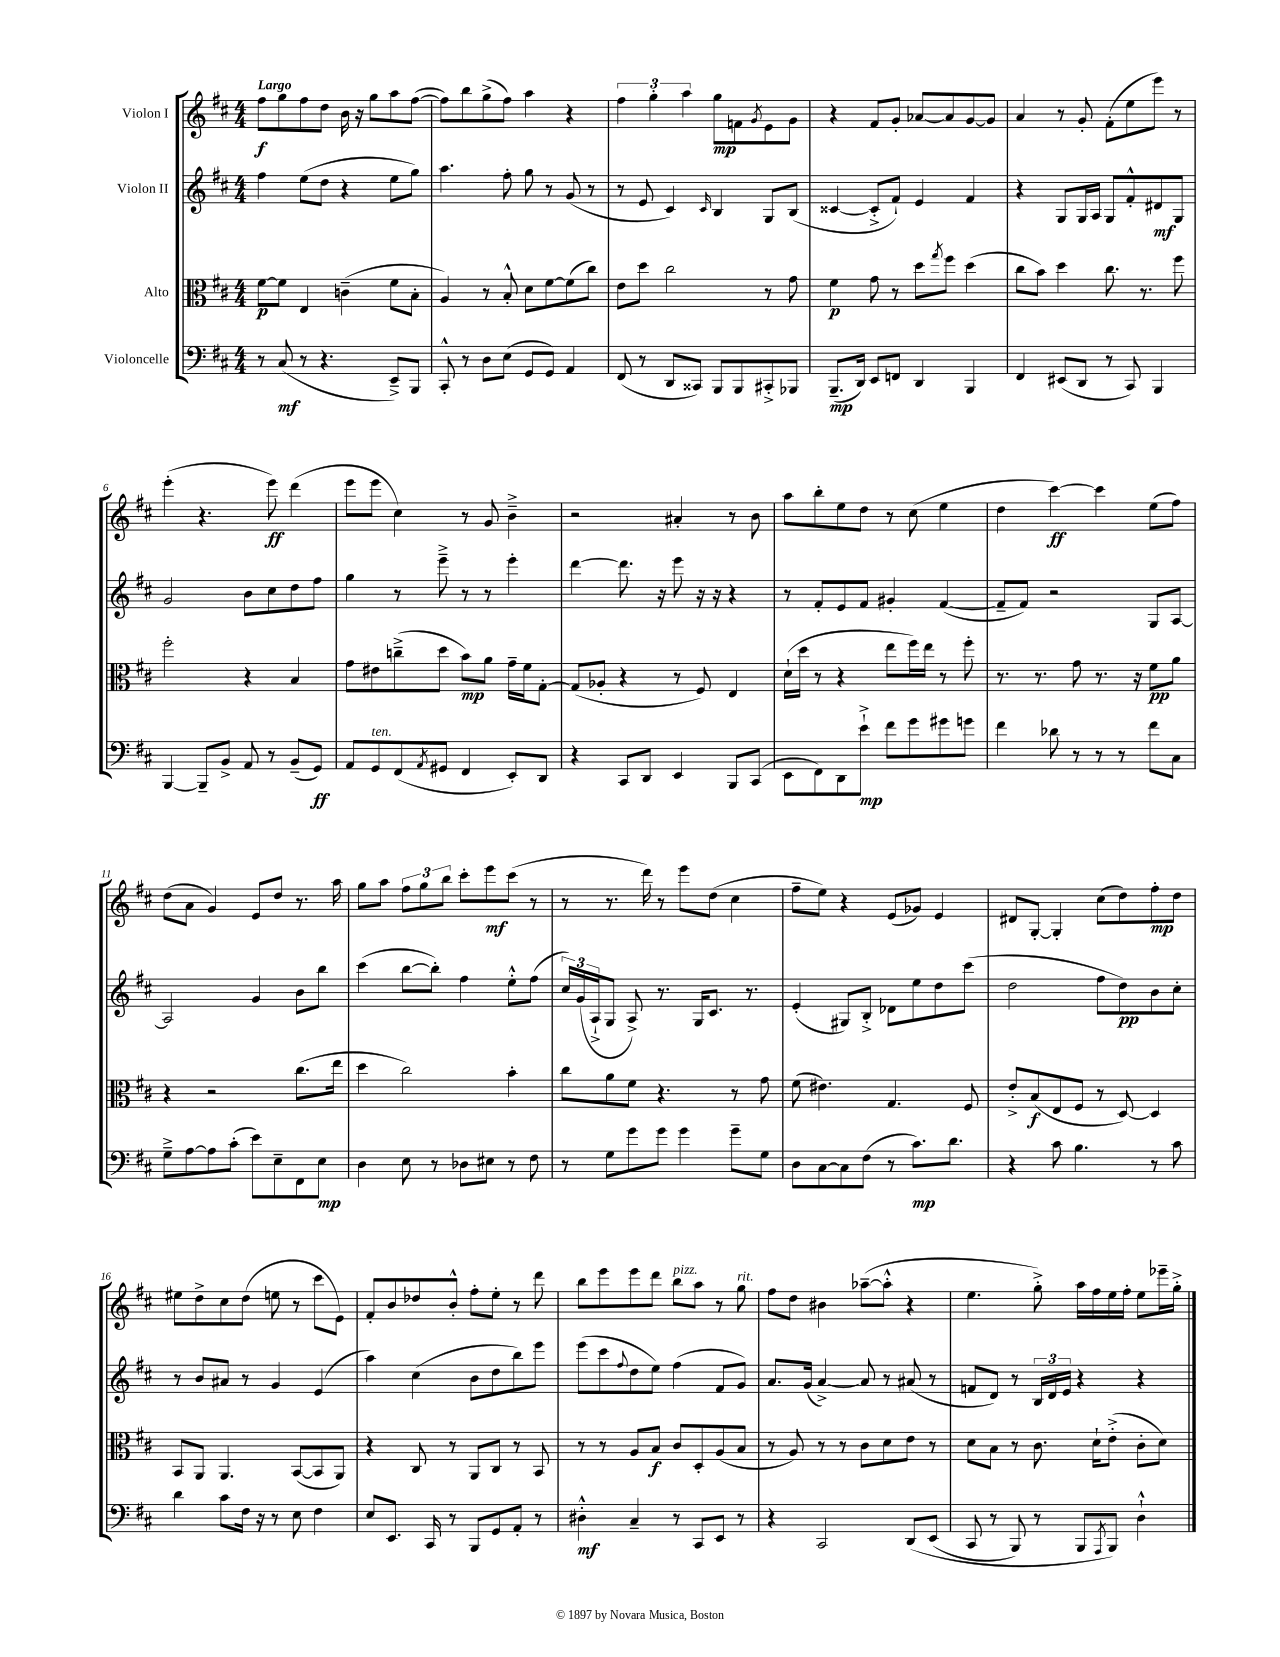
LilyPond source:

<<
\new StaffGroup <<
\new Staff = "s0" \with { instrumentName = "Violon I" } {
    \clef treble \key d \major \numericTimeSignature \time 4/4 \tempo "Largo"
    fis''8\f g''8 fis''8 d''8 b'16 r16 g''8 a''8 fis''8~( |
    fis''8) b''8 g''8->( fis''8) a''4 r4 |
    \tuplet 3/2 { fis''4 g''4-. a''4 } g''8\mp f'8 \acciaccatura { g'8 } e'8 g'8 |
    r4 fis'8 g'8-. aes'8~ aes'8 g'8~ g'8 |
    a'4 r8 g'8-. fis'8-.( e''8 e'''8) r8 |
    e'''4-.( r4. e'''8\ff) d'''4( |
    e'''8 e'''8 cis''4) r8 g'8 b'4---> |
    r2 ais'4-. r8 b'8 |
    a''8 b''8-. e''8 d''8 r8 cis''8( e''4 |
    d''4 cis'''4~\ff) cis'''4 e''8( fis''8) |
    d''8( a'8 g'4) e'8 d''8 r8. a''16 |
    g''8 a''8 \tuplet 3/2 { fis''8 g''8 b''8 } cis'''8-. e'''8\mf cis'''8( r8 |
    r8 r8. d'''16) r8 e'''8 d''8( cis''4 |
    fis''8-- e''8) r4 e'8( ges'8) e'4 |
    dis'8 g8~-. g4-. cis''8( d''8) fis''8-.\mp d''8 |
    eis''8 d''8-> cis''8 d''8( e''8 r8 cis'''8 e'8) |
    fis'8-. b'8 des''8 b'8-.-^ fis''8-. e''8-. r8 d'''8 |
    b''8 e'''8 e'''8 d'''8 b''8^\markup { \italic "pizz." } a''8 r8 g''8^\markup { \italic "rit." } |
    fis''8 d''8 bis'4 aes''8~--( aes''8-.-^ r4 |
    e''4. g''8-.->) a''16 fis''16 e''16 fis''16-. e''8 ees'''16-- g''16-.-> \bar "|." |
}
\new Staff = "s1" \with { instrumentName = "Violon II" } {
    \clef treble \key d \major \numericTimeSignature \time 4/4
    fis''4 e''8( d''8 r4 e''8 g''8) |
    a''4. fis''8-. g''8 r8 g'8( r8 |
    r8 e'8 cis'4) \grace { cis'16 } b4 g8 b8( |
    cisis'4~ cisis'8-.-> fis'8-!) e'4 fis'4 |
    r4 g8 g16 a16 g8 fis'8-.-^ dis'8\mf g8 |
    g'2 b'8 cis''8 d''8 fis''8 |
    g''4 r8 e'''8---> r8 r8 e'''4-. |
    d'''4~ d'''8. r16 e'''8 r16 r16 r4 |
    r8 fis'8-. e'8 fis'8 gis'4-. fis'4~( |
    fis'8-- fis'8) r2 g8 a8~ |
    a2 g'4 b'8 b''8 |
    cis'''4( b''8~ b''8-.) fis''4 e''8-.-^ fis''8( |
    \tuplet 3/2 { cis''16) g'16( a16-!-> } g8 a8->) r8. g16 cis'8. r8. |
    e'4-.( gis8) b8-.-> des'8 e''8 d''8 cis'''8( |
    d''2 fis''8 d''8\pp) b'8 cis''8-. |
    r8 b'8 ais'8 r8 g'4 e'4( |
    a''4) cis''4( b'8 d''8 b''8) e'''8 |
    e'''8( cis'''8 \appoggiatura { fis''8 } d''8 e''8) fis''4( fis'8 g'8) |
    a'8. g'16( a'4~->) a'8 r8 ais'8( r8 |
    f'8 d'8) r8 \tuplet 3/2 { b16 d'16 e'16 } r4 r4 \bar "|." |
}
\new Staff = "s2" \with { instrumentName = "Alto" } {
    \clef alto \key d \major \numericTimeSignature \time 4/4
    fis'8~\p fis'8 e4 c'4--( fis'8 b8-. |
    a4) r8 b8-.-^ d'8 fis'8~ fis'8( cis''8) |
    e'8 d''8 cis''2 r8 g'8 |
    fis'4\p g'8 r8 d''8 \acciaccatura { g''8 } fis''8 d''4( |
    cis''8 b'8) d''4 cis''8. r8. fis''8 |
    fis''2-. r4 b4 |
    g'8 eis'8 c''8--->( d''8 b'8\mp) a'8 g'16-- fis'16 g8~-. |
    g8( aes8-. r4 r8 fis8) e4 |
    d'16-!( d''16 r8 r4 e''8 fis''16) e''16 r8 fis''8-. |
    r8. r8. g'8 r8. r16 fis'8\pp a'8 |
    r4 r2 cis''8.( e''16 |
    d''4 cis''2) b'4-. |
    cis''8 a'8 fis'8 r4. r8 g'8 |
    fis'8( eis'4.) g4. fis8 |
    e'8-.-> b8\f( e8 fis8 r8 d8~) d4 |
    b,8 a,8 a,4. b,8~( b,8 a,8) |
    r4 cis8 r8 a,8 cis8 r8 b,8 |
    r8 r8 a8 b8\f cis'8 d8-. a8( b8 |
    r8 a8) r8 r8 cis'8 d'8 e'8 r8 |
    d'8 b8 r8 cis'8. d'16-! e'8-.->( cis'8-. d'8) \bar "|." |
}
\new Staff = "s3" \with { instrumentName = "Violoncelle" } {
    \clef bass \key d \major \numericTimeSignature \time 4/4
    r8 cis8\mf( r8 r4. e,8--->) b,,8 |
    cis,8-.-^ r8 d8 e8( g,8 g,8) a,4 |
    fis,8( r8 d,8 cisis,8) b,,8 b,,8 cis,8-.-> bes,,8 |
    b,,8.--\mp( d,16) e,8 f,8 d,4 b,,4 |
    fis,4 eis,8( d,8 r8 cis,8) b,,4 |
    b,,4~ b,,8-- b,8-> a,8 r8 b,8--( g,8\ff) |
    a,8 g,8^\markup { \italic "ten." } fis,8( \acciaccatura { a,8 } gis,8 fis,4 e,8-.) d,8 |
    r4 cis,8 d,8 e,4 b,,8 cis,8( |
    e,8 fis,8) d,8 e'8-!->\mp fis'8 g'8 gis'8 g'8 |
    fis'4 des'8 r8 r8 r8 fis'8 cis8 |
    g8---> a8~ a8 cis'8-.( e'8) e8-- fis,8 e8\mp |
    d4 e8 r8 des8 eis8 r8 fis8 |
    r8 g8 g'8 g'8 g'4 g'8-- g8 |
    d8 cis8~ cis8 fis8( r8 cis'8.\mp) d'8. |
    r4 cis'8 b4. r8 cis'8 |
    d'4 cis'8 fis16 r16 r8 e8 fis4 |
    e8 e,8. cis,16 r8 b,,8 g,8 a,8-. r8 |
    dis4-.-^\mf cis4-- r8 cis,8 e,8 r8 |
    r4 cis,2 d,8\( e,8( |
    cis,8 r8 b,,8) r8 b,,8 \acciaccatura { a,,8 } b,,8\) d4-!-^ \bar "|." |
}
>>
>>
